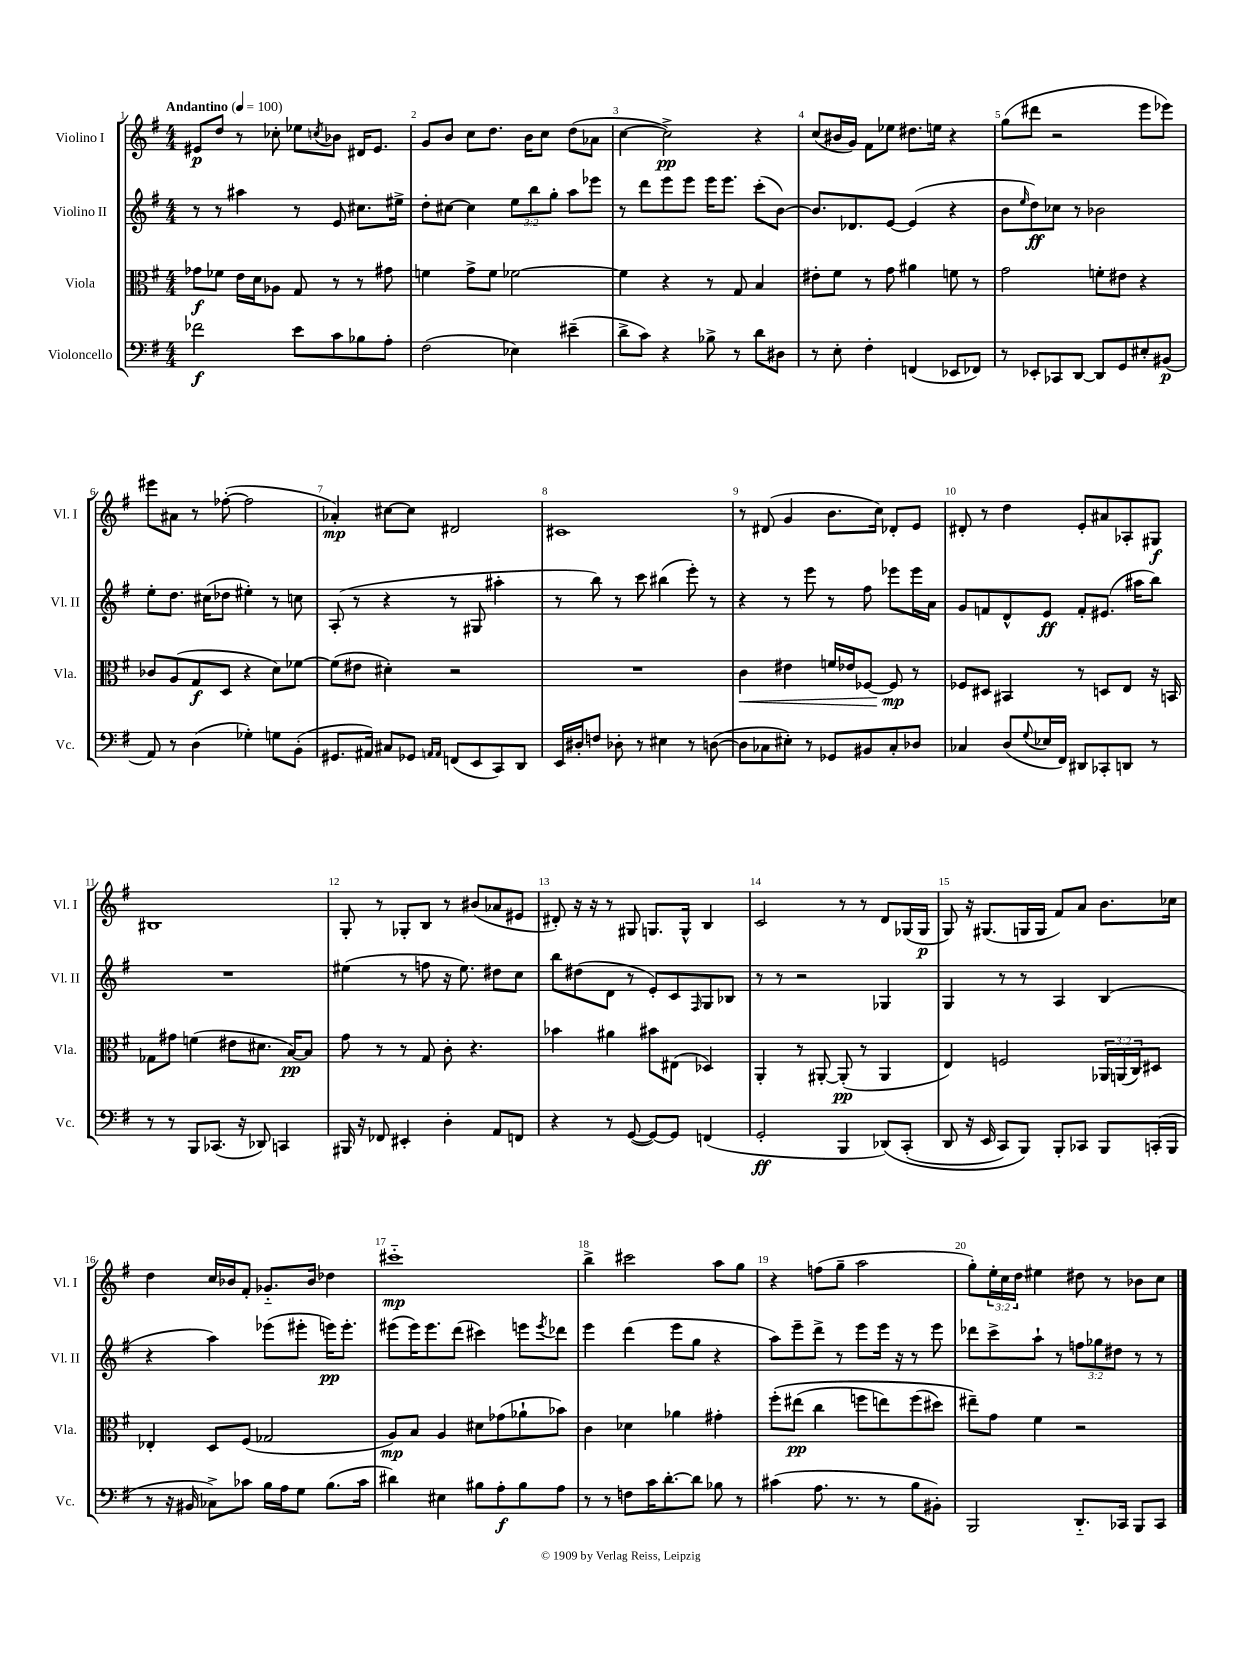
<<
\new StaffGroup <<
\new Staff = "s0" \with { instrumentName = "Violino I" shortInstrumentName = "Vl. I" } {
    \clef treble \key g \major \numericTimeSignature \time 4/4 \override Staff.TupletNumber.text = #tuplet-number::calc-fraction-text \tempo "Andantino" 4 = 100
    eis'8\p d''8 r8 ces''8-. ees''8 \acciaccatura { c''8 } bes'8 dis'16 eis'8. |
    g'8 b'8 c''8 d''8. b'16 c''8 d''8( aes'8 |
    c''4~ c''2->\pp) r4 |
    c''8( bis'16 g'16) fis'8 ees''8 dis''8. e''16 r4 |
    g''8( dis'''8 r2 e'''8 ees'''8) |
    eis'''8 ais'8 r8 fes''8~-.( fes''2 |
    aes'4-.\mp) cis''8~ cis''8 dis'2 |
    cis'1 |
    r8 dis'8( g'4 b'8. c''16) des'8-. e'8 |
    dis'8-. r8 d''4 e'8-. ais'8 aes8-. gis8\f |
    bis1 |
    g8-. r8 ges8-. b8 r8 bis'8( aes'8 eis'8 |
    dis'8-.) r16 r16 r8 gis8 g8. g16-^ b4 |
    c'2 r8 r8 d'8 ges16( ges16\p |
    g8) r16 gis8.( g16 g16 fis'8) a'8 b'8. ces''16 |
    d''4 c''16 bes'16 fis'8-. ges'8.-_ bes'16 des''4 |
    cis'''1-_\mp |
    b''4-> cis'''2 a''8 g''8 |
    r4 f''8( g''8-- a''2 |
    g''8-.) \tuplet 3/2 { e''16-. c''16 d''16 } eis''4 dis''8 r8 bes'8 c''8 \bar "|." |
}
\new Staff = "s1" \with { instrumentName = "Violino II" shortInstrumentName = "Vl. II" } {
    \clef treble \key g \major \numericTimeSignature \time 4/4 \override Staff.TupletNumber.text = #tuplet-number::calc-fraction-text
    r8 r8 ais''4 r8 e'8 cis''8. eis''16-> |
    d''8-. cis''8~ cis''4 \tuplet 3/2 { e''8 b''8 g''8-. } a''8 ees'''8 |
    r8 d'''8 e'''8 e'''8 e'''16 e'''8. c'''8-.( b'8~) |
    b'8. des'8. e'8~ e'4( r4 |
    b'8 \grace { e''16 } d''8\ff) ces''8 r8 bes'2 |
    e''8-. d''8. cis''16( des''8 eis''4-.) r8 c''8 |
    a8-.( r8 r4 r8 gis8 ais''4-. |
    r8 b''8) r8 c'''8 bis''4( e'''8-.) r8 |
    r4 r8 e'''8 r8 fis''8 ees'''8 ees'''16 a'16 |
    g'8 f'8 d'8-^ e'8\ff f'8-. eis'8.( ais''16 b''8) |
    R1 |
    eis''4( r8 f''8 r16 eis''8.) dis''8 c''8 |
    b''8 dis''8( d'8 r8 e'8-.) c'8 \grace { fis16 } g8 bes8 |
    r8 r8 r2 ges4 |
    g4 r8 r8 a4 b4( |
    r4 a''4) ees'''8( eis'''8-. e'''16\pp) e'''8.-. |
    eis'''8( eis'''16) eis'''8. d'''8( cis'''4) e'''8 \acciaccatura { e'''8 } des'''8 |
    e'''4 d'''4( e'''8 g''8 r4 |
    a''8) e'''8-- d'''8-> r8 e'''8 e'''16 r16 r8 e'''8 |
    des'''8 c'''8-> a''8-! r8 \tuplet 3/2 { f''8 ges''8 dis''8 } r8 r8 \bar "|." |
}
\new Staff = "s2" \with { instrumentName = "Viola" shortInstrumentName = "Vla." } {
    \clef alto \key g \major \numericTimeSignature \time 4/4 \override Staff.TupletNumber.text = #tuplet-number::calc-fraction-text
    ges'8\f fes'8 e'16 d'16 aes8 g8 r8 r8 gis'8 |
    f'4 g'8-> f'8 fes'2~ |
    fes'4 r4 r8 g8 b4 |
    eis'8-. fis'8 r8 g'8 ais'4 f'8 r8 |
    g'2 f'8-. eis'8 r4 |
    ces'8 a8( g8\f d8 r4 d'8) fes'8~ |
    fes'8( eis'8 dis'4-.) r2 |
    R1 |
    c'4\< eis'4 f'16 ees'16 fes8~ fes8\mp\! r8 |
    fes8 dis8 bis,4 r8 d8 e8 r16 b,16 |
    ges8 gis'8 f'4( eis'8 dis'8. b16~\pp) b8 |
    g'8 r8 r8 g8 c'8-. r4. |
    bes'4 ais'4 bis'8 eis8( des4) |
    a,4-. r8 ais,8~-. ais,8-.\pp( r8 ais,4 |
    e4) f2 \tuplet 3/2 { aes,16 a,16( c16) } dis8 |
    ees4-. d8 fis8( ges2 |
    a8\mp) b8 a4 dis'8 ges'8( aes'8-! bes'8) |
    c'4 des'4 aes'4 gis'4-. |
    fis''8-.\( eis''8\pp( c''4 f''8 e''8) f''8( dis''8) |
    eis''8--\) g'8 fis'4 r2 \bar "|." |
}
\new Staff = "s3" \with { instrumentName = "Violoncello" shortInstrumentName = "Vc." } {
    \clef bass \key g \major \numericTimeSignature \time 4/4
    fes'2\f e'8 c'8 bes8 a8-. |
    fis2( ees4) eis'4--( |
    d'8-> c'8) r4 bes8-> r8 d'8 dis8 |
    r8 e8-. fis4-. f,4( ees,8 fes,8) |
    r8 ees,8-. ces,8 d,8~ d,8 g,8 eis8-. bis,8\p( |
    a,8) r8 d4( ges4-.) g8 b,8-.( |
    gis,8. ais,16) cis8 ges,8 \grace { a,16 a,16 } f,8( e,8 c,8) d,8 |
    e,16 dis16-. f8 des8-. r8 eis4 r8 d8~( |
    d8 ces8 eis8-.) r8 ges,8 bis,8 ces8-. des8 |
    ces4 d8( \appoggiatura { g8 } ees16 fis,16) dis,8 ces,8-. d,8 r8 |
    r8 r8 b,,8 ces,8.( r16 des,8) c,4 |
    bis,,16 r16 fes,8 eis,4-. d4-. a,8 f,8 |
    r4 r8 g,8~( g,8~) g,8 f,4( |
    g,2-.\ff b,,4 des,8)\( c,8-.( |
    d,8 r16 e,16 c,8) b,,8\) b,,8-. ces,8 b,,8 c,16-.( b,,16 |
    r8 r16 bis,16 ces8->) ces'8 b16 a16 g8 b8.( ces'16 |
    dis'4) eis4 bis8 a8-.\f bis8 a8 |
    r8 r8 f8 c'16 d'8.~-. d'8 bes8 r8 |
    cis'4( a8. r8. r8 b8 bis,8-.) |
    b,,2 d,8.-_ ces,16 b,,8 ces,8 \bar "|." |
}
>>
>>
\layout { \context { \Score \override BarNumber.break-visibility = ##(#f #t #t) barNumberVisibility = #all-bar-numbers-visible } }
